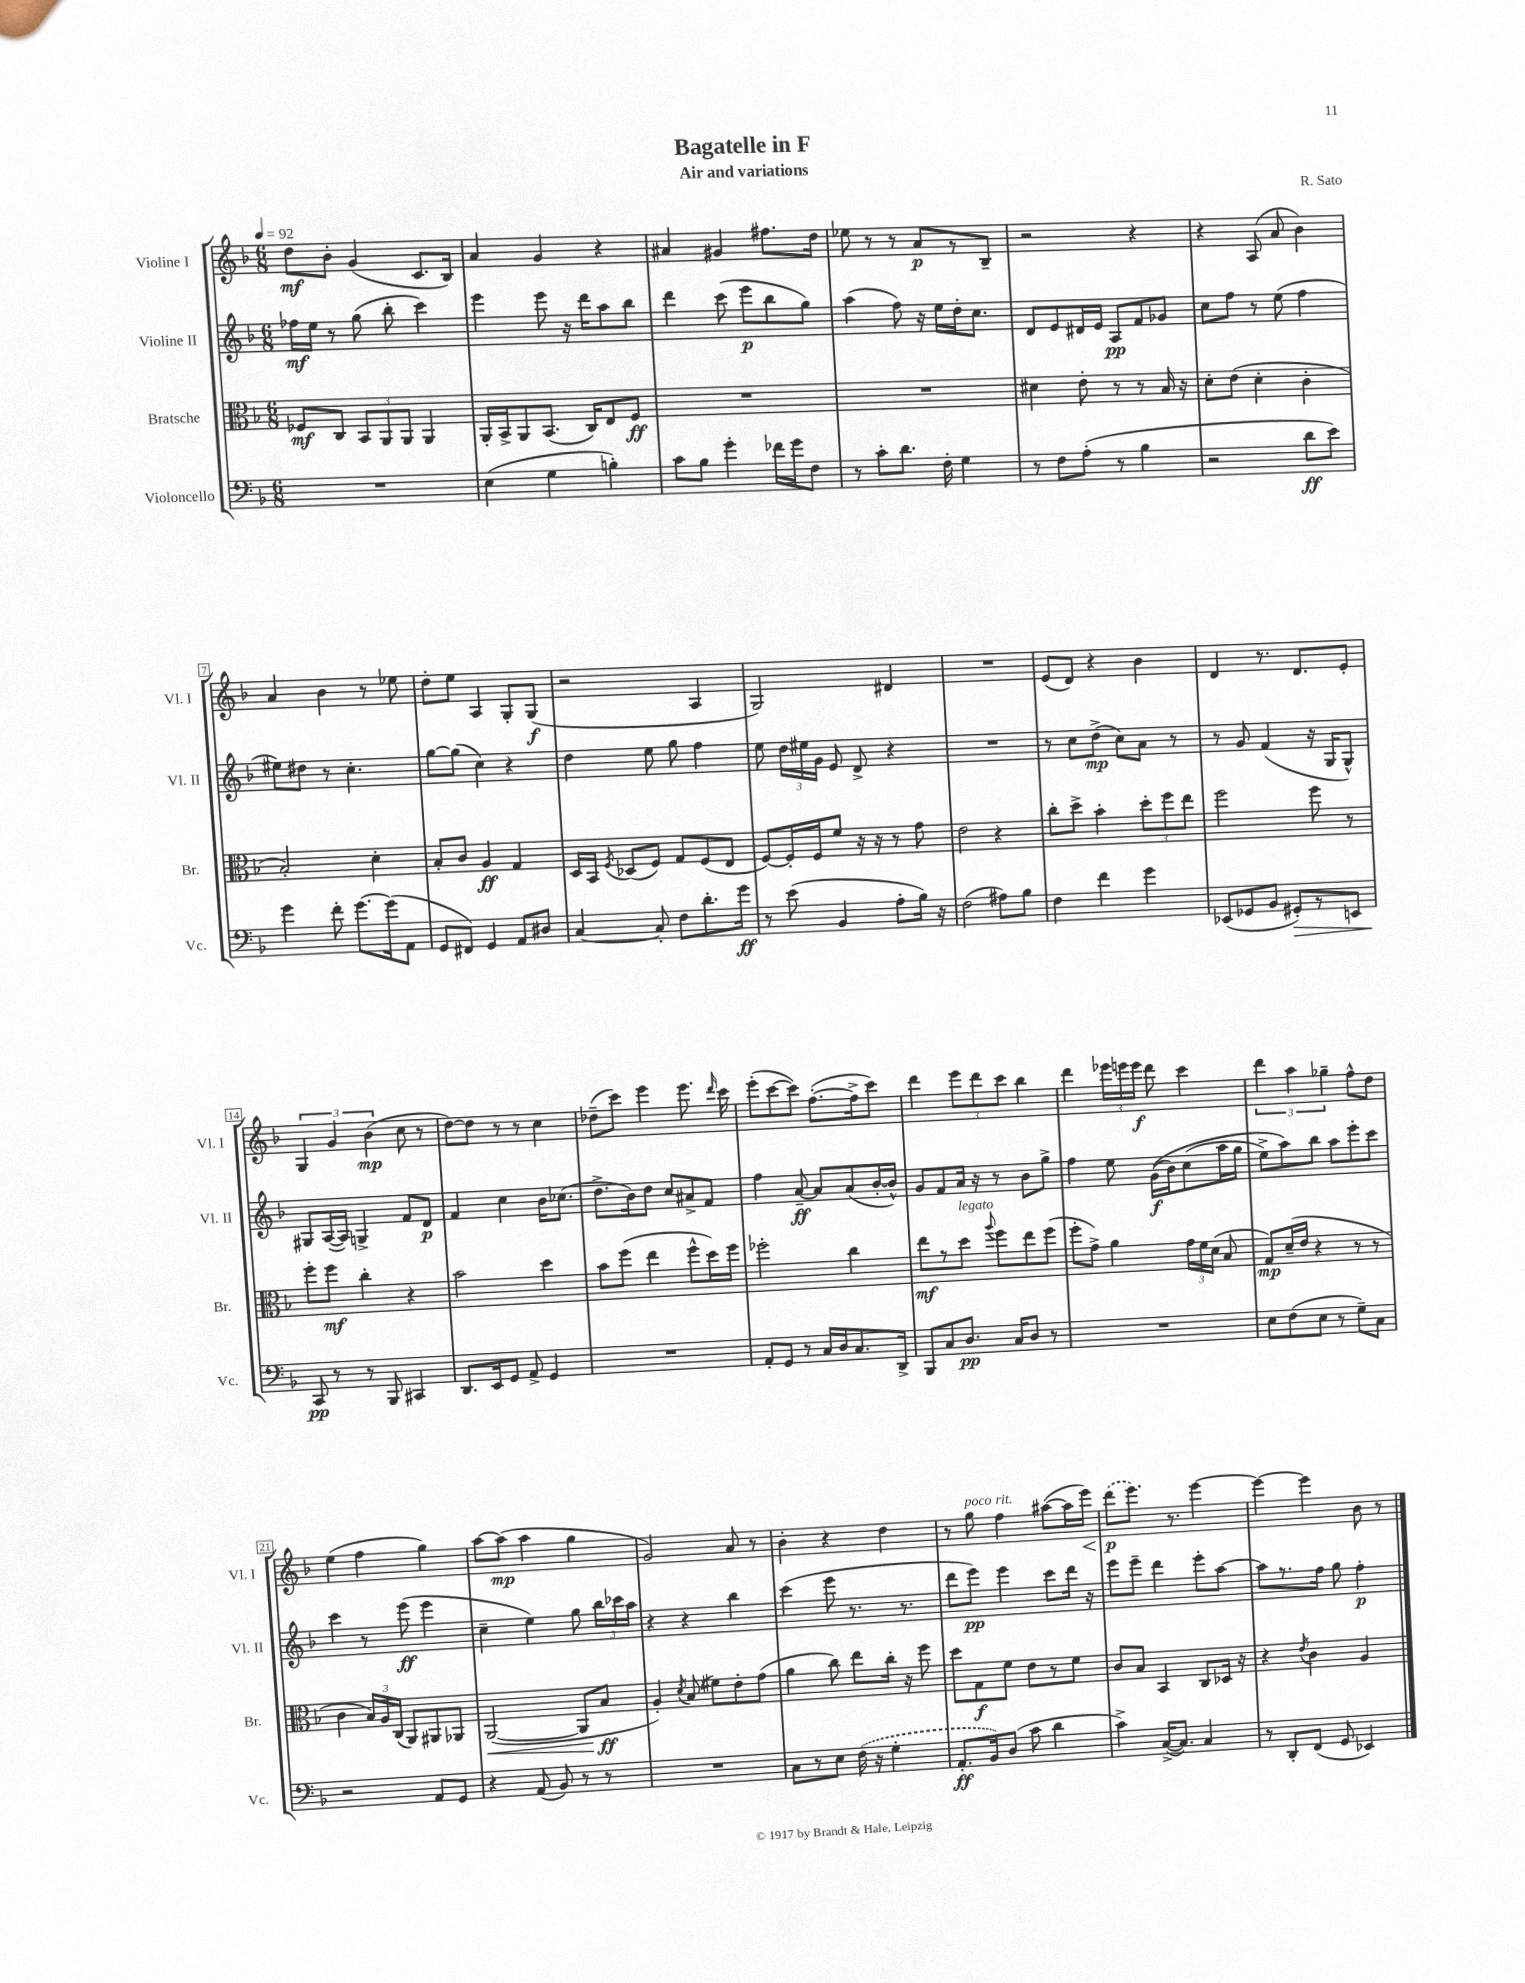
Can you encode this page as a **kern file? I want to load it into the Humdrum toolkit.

**kern	**dynam	**kern	**dynam	**kern	**dynam	**kern	**dynam
*part4	*part4	*part3	*part3	*part2	*part2	*part1	*part1
*staff4	*staff4	*staff3	*staff3	*staff2	*staff2	*staff1	*staff1
*I"Violoncello	*	*I"Bratsche	*	*I"Violine II	*	*I"Violine I	*
*I'Vc.	*	*I'Br.	*	*I'Vl. II	*	*I'Vl. I	*
*clefF4	*	*clefC3	*	*clefG2	*	*clefG2	*
*k[b-]	*	*k[b-]	*	*k[b-]	*	*k[b-]	*
*M6/8	*	*M6/8	*	*M6/8	*	*M6/8	*
*MM92	*	*MM92	*	*MM92	*	*MM92	*
=1	=1	=1	=1	=1	=1	=1	=1
2.r	.	8F-X/L	mf	16ff-X\LL	mf	8dd\L	mf
.	.	.	.	16ee\JJ	.	.	.
.	.	8C/J	.	8r	.	8b-'\J	.
.	.	12BB-/L	.	(8gg\	.	(4g/	.
.	.	12AA/	.	.	.	.	.
.	.	.	.	8bb-'\	.	.	.
.	.	12AA/J	.	.	.	.	.
.	.	4AA/	.	4ccc\)	.	8.c/L	.
.	.	.	.	.	.	16B-/Jk)	.
=2	=2	=2	=2	=2	=2	=2	=2
(4E\	.	16AA'/LL	.	4eee\	.	4a/	.
.	.	16BB-^/J	.	.	.	.	.
.	.	8AA/	.	.	.	.	.
4G\	.	(8.BB-/J	.	8eee\	.	4g/	.
.	.	.	.	16r	.	.	.
.	.	16C/KL)	.	16ddd\KL	.	.	.
4Bn'\)	.	8E/	.	8aa\	.	4r	.
.	.	8F/J	ff	8bb-\J	.	.	.
=3	=3	=3	=3	=3	=3	=3	=3
8c\L	.	2.r	.	4ddd\	.	4a#X/	.
8B-\J	.	.	.	.	.	.	.
4g'\	.	.	.	(8ccc\	.	4g#X/	.
.	.	.	.	8eee\L	p	.	.
16f-X\LL	.	.	.	8bb-\	.	8.ff#X\L	.
16g\J	.	.	.	.	.	.	.
8F\J	.	.	.	8gg\J)	.	.	.
.	.	.	.	.	.	16dd\Jk	.
=4	=4	=4	=4	=4	=4	=4	=4
8r	.	2.r	.	(4aa\	.	8ee-X\	.
8c'\L	.	.	.	.	.	8r	.
8.d\J	.	.	.	8ff\)	.	8r	.
.	.	.	.	16r	.	8a/L	p
16F'\	.	.	.	16ee\LL	.	.	.
4G\	.	.	.	16dd'\J	.	8r	.
.	.	.	.	8.cc\J	.	.	.
.	.	.	.	.	.	8B-~/J	.
=5	=5	=5	=5	=5	=5	=5	=5
8r	.	4d#X\	.	8d/L	.	2r	.
8F\L	.	.	.	8e/	.	.	.
(8A'\J	.	8e'\	.	16d#X/L	.	.	.
.	.	.	.	16e/JJ	.	.	.
8r	.	8r	.	8A/L	pp	.	.
4B-\	.	8r	.	8f/	.	4r	.
.	.	16B-/	.	8g-X/J	.	.	.
.	.	16r	.	.	.	.	.
=6	=6	=6	=6	=6	=6	=6	=6
2r	.	8d'\L	.	8cc\L	.	4r	.
.	.	(8e\J	.	8ff\J	.	.	.
.	.	4d'\	.	8r	.	(8A/	.
.	.	.	.	(8ee\	.	8a/	.
8d\L	ff	4c'\	.	4ff\	.	4b-\)	.
8e\J)	.	.	.	.	.	.	.
!!LO:LB:g=z
=7	=7	=7	=7	=7	=7	=7	=7
4g\	.	2B-'/)	.	8ee#X\L)	.	4a/	.
.	.	.	.	8dd#X\J	.	.	.
8f'\	.	.	.	8r	.	4b-\	.
[8.g\L	.	.	.	4.cc'\	.	.	.
.	.	4d'\	.	.	.	8r	.
(16g\k]	.	.	.	.	.	.	.
8AA\J	.	.	.	.	.	8ee-X\	.
=8	=8	=8	=8	=8	=8	=8	=8
8GG/L	.	8B-'/L	.	[8gg\L	.	8dd'\L	.
8FF#X/J)	.	8c/J	.	(8gg\J]	.	8ee\J	.
4GG/	.	4A/	ff	4cc\)	.	4A/	.
8AA/L	.	4G/	.	4r	.	8G'/L	.
8D#X/J	.	.	.	.	.	(8G/J	f
=9	=9	=9	=9	=9	=9	=9	=9
[4C/	.	16D/LL	.	4dd\	.	2r	.
.	.	16BB-/JJ	.	.	.	.	.
.	.	8qF/	.	.	.	.	.
.	.	(8D-X/L	.	.	.	.	.
8C'/]	.	8F/J)	.	8ee\	.	.	.
8F\L	.	8G/L	.	8gg\	.	.	.
8.d'\	.	(8F/	.	4ff\	.	4A/	.
.	.	8E/J	.	.	.	.	.
16g\Jk	ff	.	.	.	.	.	.
=10	=10	=10	=10	=10	=10	=10	=10
8r	.	[8F/L)	.	8ee\	.	2G/)	.
(8e\	.	16F'/L]	.	24dd\LL	.	.	.
.	.	.	.	24ee#X\	.	.	.
.	.	16F/J	.	.	.	.	.
.	.	.	.	24g\JJ	.	.	.
4BB-/	.	8f/J	.	8e/	.	.	.
.	.	16r	.	8d^/	.	.	.
.	.	16r	.	.	.	.	.
8A'\L	.	8r	.	4r	.	4d#X/	.
16B-\Jk)	.	8g\	.	.	.	.	.
16r	.	.	.	.	.	.	.
=11	=11	=11	=11	=11	=11	=11	=11
(2F\	.	2e\	.	2.r	.	2.r	.
8A#X\L)	.	4r	.	.	.	.	.
8B-\J	.	.	.	.	.	.	.
=12	=12	=12	=12	=12	=12	=12	=12
4F\	.	8cc'\L	.	8r	.	(8e/L	.
.	.	8dd^\J	.	8cc\L	.	8d/J)	.
4f\	.	4b-'\	.	(8dd^\J	mp	4r	.
.	.	.	.	8cc\L)	.	.	.
4g\	.	12dd'\L	.	8a\J	.	4b-\	.
.	.	12ff\	.	.	.	.	.
.	.	.	.	8r	.	.	.
.	.	12ee\J	.	.	.	.	.
=13	=13	=13	=13	=13	=13	=13	=13
(8EE-X/L	.	2ff\	.	8r	.	4d/	.
8GG-X/	.	.	.	8g/	.	.	.
8BB-/J	.	.	.	(4f/	.	8.r	.
!	!LO:HP:b	!	!	!	!	!	!
8GG#X'/L)	>	.	.	.	.	.	.
.	.	.	.	.	.	8.d/L	.
8r	.	8ff\	.	16r	.	.	.
.	.	.	.	16G/KL	.	.	.
8EEn/J	.	8r	.	8G^^/J)	.	8e'/J	.
!!LO:LB:g=z
=14	=14	=14	=14	=14	=14	=14	=14
8CC/	pp	8ff'\L	.	8G#X/L	.	6G/	.
8r	]	8ff\J	mf	([16A/L	.	.	.
.	.	.	.	.	.	6g/	.
.	.	.	.	16A/JJ])	.	.	.
8r	.	4cc'\	.	4Gn^/	.	.	.
.	.	.	.	.	.	(6b-\	mp
8BBB-/	.	.	.	.	.	.	.
4CC#X/	.	4r	.	8f/L	.	8cc\	.
.	.	.	.	8d/J	p	8r	.
=15	=15	=15	=15	=15	=15	=15	=15
8.DD/L	.	2b-\	.	4f/	.	[8dd\L)	.
.	.	.	.	.	.	8dd\J]	.
16EE/k	.	.	.	.	.	.	.
8GG/J	.	.	.	4cc\	.	8r	.
8AA^/	.	.	.	.	.	8r	.
4GG/	.	4dd\	.	16b-\KL	.	4cc\	.
.	.	.	.	(8.cc-X\J	.	.	.
=16	=16	=16	=16	=16	=16	=16	=16
2.r	.	8b-\L	.	8.dd^\L	.	(8dd-X~\L	.
.	.	(8ff\J	.	.	.	8ccc\J)	.
.	.	.	.	16b-\k)	.	.	.
.	.	4ee\	.	8dd\J	.	4eee\	.
.	.	.	.	8cc/L	.	.	.
.	.	8ff^^\L	.	8a#X^/	.	8.eee\	.
.	.	16dd\L)	.	8f/J	.	.	.
.	.	.	.	.	.	16qqddd/	.
.	.	16ff\JJ	.	.	.	16ccc\	.
=17	=17	=17	=17	=17	=17	=17	=17
8AA'/L	.	2ff-X'\	.	4ff\	.	(8eee'\L	.
8GG/J	.	.	.	.	.	[8ccc\	.
8r	.	.	.	[8a~/	ff	8ccc\J])	.
16C/LL	.	.	.	8a/L]	.	([8.ff'\L	.
16D/J	.	.	.	.	.	.	.
8.C/	.	4cc\	.	(8a/	.	.	.
.	.	.	.	.	.	16ff^\k]	.
.	.	.	.	[16b-'/L	.	8ccc\J)	.
16DD^/Jk	.	.	.	16b-^^/JJ])	.	.	.
=18	=18	=18	=18	=18	=18	=18	=18
8BBB-/L	.	8ee\L	mf	8g/L	.	4ddd\	.
8C/	.	8r	.	8f/	.	.	.
!	!	!LO:TX:a:i:t=legato	!	!	!	!	!
8.D/J	pp	8dd\J	.	16a/Jk	.	12eee\L	.
.	.	.	.	16r	.	.	.
.	.	.	.	.	.	12ddd\	.
.	.	8qqaa/	.	.	.	.	.
.	.	8ff\L	.	8r	.	.	.
.	.	.	.	.	.	12ccc\J	.
16C/KL	.	.	.	.	.	.	.
8D/J	.	8ee\	.	8b-\L	.	4bb-\	.
8r	.	(8ff\J	.	8gg^\J	.	.	.
=19	=19	=19	=19	=19	=19	=19	=19
2.r	.	8ff'\L	.	4ff\	.	4ddd\	.
.	.	8g^\J)	.	.	.	.	.
.	.	4a\	.	8ee\	.	24eee-X\LL	.
.	.	.	.	.	.	24eeen\	.
.	.	.	.	.	.	24eee\JJ	f
.	.	.	.	((16g\LL	f	8ddd\	.
.	.	.	.	16b-\J)	.	.	.
.	.	24g\LL	.	(8cc\	.	4ccc\	.
.	.	24f\	.	.	.	.	.
.	.	(24d\JJ	.	.	.	.	.
.	.	8B-/	.	16aa\L	.	.	.
.	.	.	.	16gg\JJ	.	.	.
=20	=20	=20	=20	=20	=20	=20	=20
8E\L	.	8G/L)	mp	8ee^\L)	.	6ddd\	.
(8F\	.	(16d~/L	.	8aa\)	.	.	.
.	.	.	.	.	.	6aa\	.
.	.	16e/JJ	.	.	.	.	.
8E\J	.	4r	.	8bb-\J	.	.	.
.	.	.	.	.	.	6gg-X~\	.
8r	.	.	.	8aa\L	.	.	.
8G~\L)	.	8r	.	8eee'\	.	8ff^^\L	.
8C\J	.	8r	.	8ccc\J	.	8dd\J	.
!!LO:LB:g=z
=21	=21	=21	=21	=21	=21	=21	=21
2r	.	4c\	.	4ccc\	.	(4ee\	.
.	.	24B-/LL)	.	8r	.	4ff\	.
.	.	24A/	.	.	.	.	.
.	.	(24C/JJ	.	.	.	.	.
.	.	8AA/L)	.	(8eee\	ff	.	.
8AA/L	.	8AA#X/	.	4eee\	.	4gg\)	.
8GG/J	.	8AA-X/J	.	.	.	.	.
=22	=22	=22	=22	=22	=22	=22	=22
!	!	!	!LO:HP:b	!	!	!	!
4r	.	([2AA/	<	4cc~\	.	[8aa\L	.
.	.	.	.	.	.	(8aa\J]	mp
(8AA/	.	.	.	4ee\)	.	4aa\	.
8BB-/)	.	.	.	.	.	.	.
8r	.	8AA/L]	.	8gg\	.	4gg\	.
8r	.	8B-/J	ff	24bb-\LL	.	.	.
.	.	.	.	24ccc-X\	.	.	.
.	.	.	.	24aa\JJ	.	.	.
.	.	.	[	.	.	.	.
=23	=23	=23	=23	=23	=23	=23	=23
2.r	.	4A'/)	.	4r	.	2g/)	.
.	.	8qd/	.	.	.	.	.
.	.	(8B-/	.	4r	.	.	.
.	.	8f#X\L)	.	.	.	.	.
.	.	8e'\	.	4bb-\	.	8a/	.
.	.	(8g\J	.	.	.	8r	.
=24	=24	=24	=24	=24	=24	=24	=24
8C\L	.	4a\	.	(4ccc\	.	4b-'\	.
8r	.	.	.	.	.	.	.
8E\J	.	8cc\)	.	8eee\	.	4r	.
(16F\	.	8ee\L	.	8.r	.	.	.
16r	.	.	.	.	.	.	.
4G'\	.	16cc'\Jk	.	.	.	4dd\	.
.	.	16r	.	8.r	.	.	.
.	.	8ff\	.	.	.	.	.
=25	=25	=25	=25	=25	=25	=25	=25
8.AA'/L	ff	8dd\L	.	8ddd\L	.	8r	.
!	!	!	!	!	!	!LO:TX:a:i:t=poco rit.	!
.	.	8G\	f	8eee\J)	pp	8gg\	.
16BB-/k)	.	.	.	.	.	.	.
(8D/J	.	8f\J	.	4eee\	.	4ff\	.
8c\	.	8e\L	.	.	.	.	.
4d\	.	8r	.	8ccc\L	.	([8aa#X\L	.
.	.	8f\J	.	16ddd\Jk	.	16aa#\L]	.
!	!	!	!	!	!	!	!LO:HP:b
.	.	.	.	16r	.	16eee\JJ)	<
=26	=26	=26	=26	=26	=26	=26	=26
4c^\)	.	8c/L	.	8eee\L	.	(8ddd\L	p
.	.	8B-/J	.	8eee~\J	.	8.eee\J)	[
([16C^/KL	.	4BB-/	.	4ddd\	.	.	.
8.C/J])	.	.	.	.	.	8.r	.
4C/	.	8C/L	.	8eee'\L	.	[4eee\	.
.	.	16D-X/Jk	.	[8aa\J	.	.	.
.	.	16r	.	.	.	.	.
=27	=27	=27	=27	=27	=27	=27	=27
8r	.	4r	.	8aa\L]	.	4eee\_	.
8DD'/L	.	.	.	8.r	.	.	.
.	.	8qe/	.	.	.	.	.
(8FF/J	.	4c\	.	.	.	4eee\]	.
.	.	.	.	16ff\Jk	.	.	.
8GG/	.	.	.	8gg\	.	.	.
4EE-X/)	.	4A/	.	4ff'\	p	8b-\	.
.	.	.	.	.	.	8r	.
==	==	==	==	==	==	==	==
*-	*-	*-	*-	*-	*-	*-	*-
